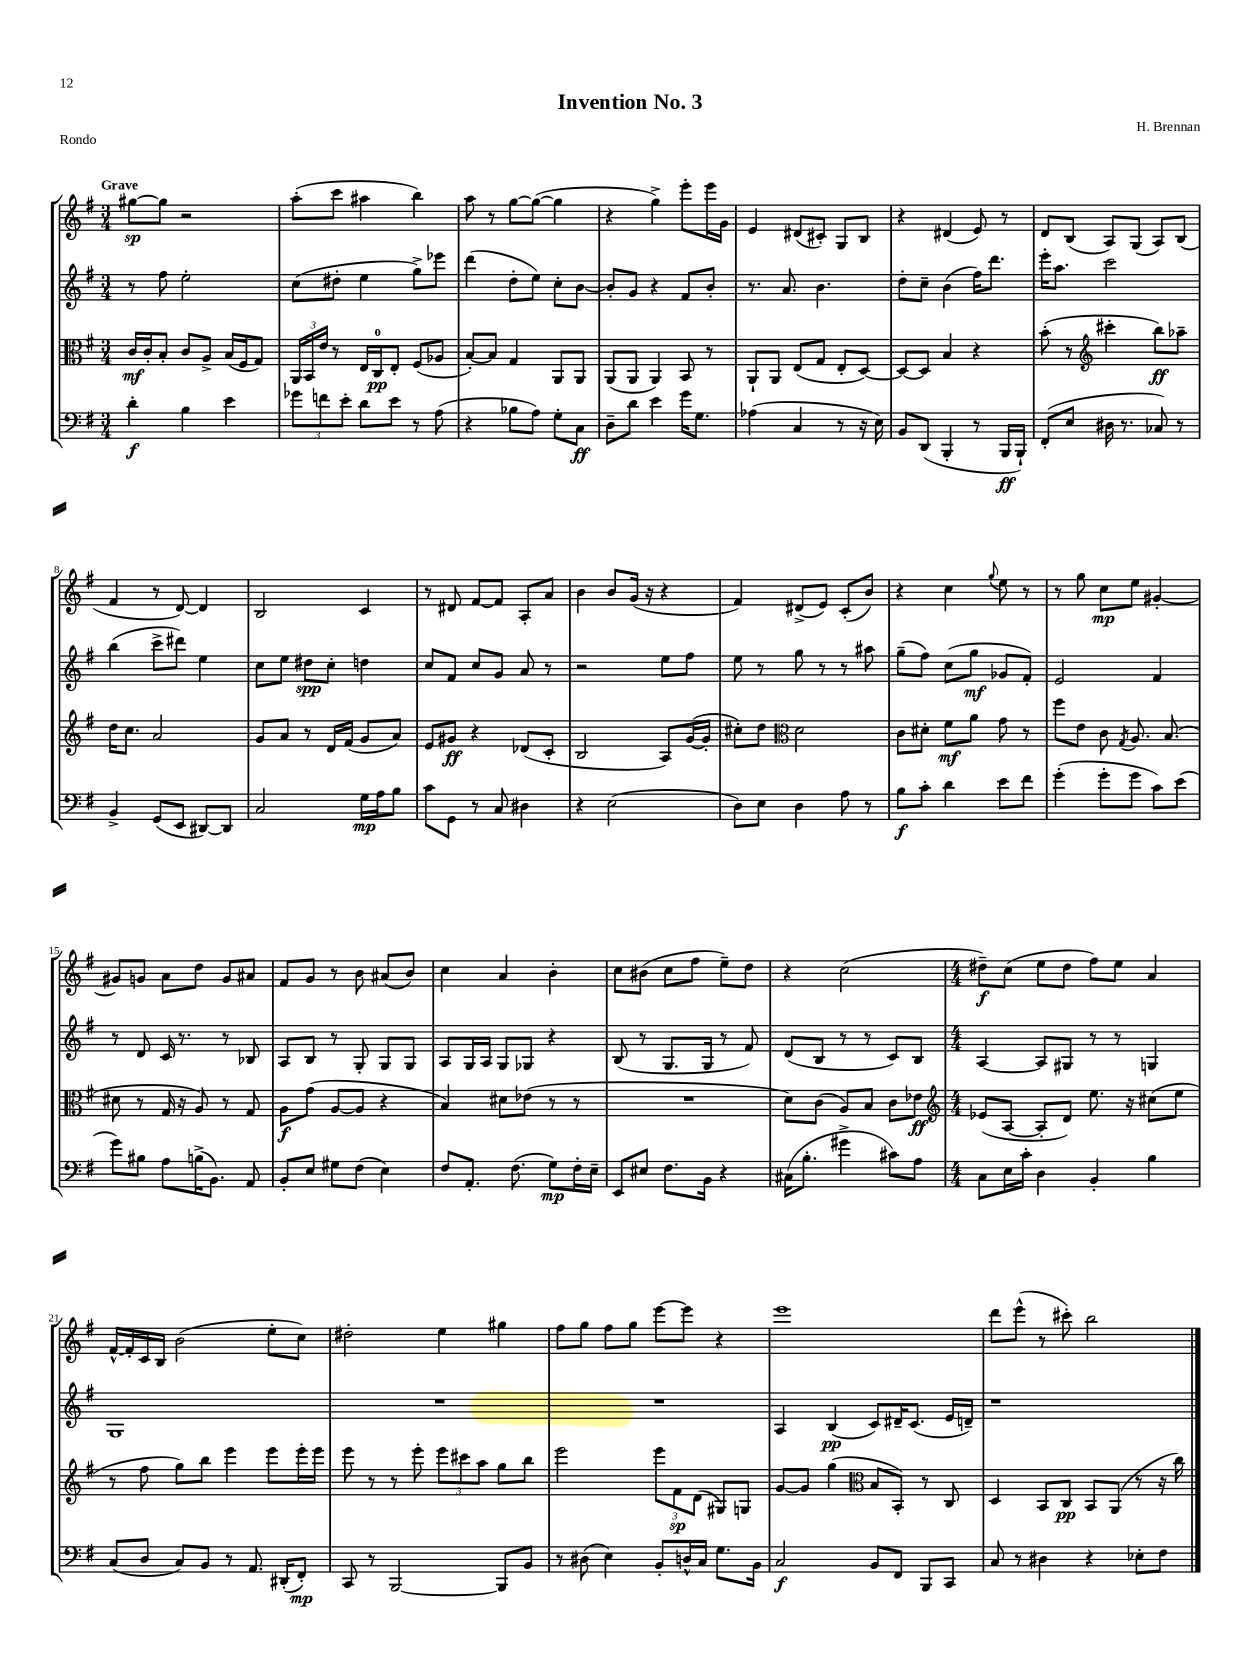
\header { title = "Invention No. 3" composer = "H. Brennan" piece = "Rondo" }
<<
\new StaffGroup <<
\new Staff = "s0" {
    \clef treble \key g \major \numericTimeSignature \time 3/4 \tempo "Grave"
    \autoBeamOff gis''8[~\sp gis''8] r2 |
    a''8[-.( c'''8] ais''4 b''4) |
    a''8 r8 g''8[~ g''8]~( g''4 |
    r4 g''4->) e'''8[-. e'''16 g'16] |
    e'4 dis'8[( cis'8]-.) g8[ b8] |
    r4 dis'4( e'8) r8 |
    d'8[ b8]( a8[) g8]( a8[) b8]( |
    fis'4 r8 d'8~) d'4 |
    b2 c'4 |
    r8 dis'8 fis'8[~ fis'8] a8[-. a'8] |
    b'4 b'8[ g'16]( r16 r4 |
    fis'4) dis'8[->( e'8]) c'8[-.( b'8]) |
    r4 c''4 \appoggiatura { g''8 } e''8 r8 |
    r8 g''8 c''8[\mp e''8] gis'4~-. |
    gis'8[ g'8] a'8[ d''8] g'8[ ais'8] |
    fis'8[ g'8] r8 b'8 ais'8[( b'8]) |
    c''4 a'4 b'4-. |
    c''8[ bis'8]( c''8[ fis''8] e''8[--) d''8] |
    r4 c''2( |
    \numericTimeSignature \time 4/4 dis''8[--\f) c''8]( e''8[ dis''8] fis''8[) e''8] a'4 |
    fis'16[~-^ fis'16-. c'16 b16] b'2( e''8[-. c''8]) |
    dis''2-. e''4 gis''4 |
    fis''8[ g''8] fis''8[ g''8] e'''8[~ e'''8] r4 |
    e'''1 |
    d'''8[ e'''8]-^( r8 cis'''8-.) b''2 \bar "|." |
}
\new Staff = "s1" {
    \clef treble \key g \major \numericTimeSignature \time 3/4
    \autoBeamOff r8 fis''8 e''2-. |
    c''8[( dis''8]-. e''4 g''8[->) ees'''8] |
    d'''4( d''8[-. e''8]) c''8[-. b'8]~ |
    b'8[-. g'8] r4 fis'8[ b'8]-. |
    r8. a'8. b'4. |
    d''8[-. c''8]-- b'4( fis''16[) d'''8.] |
    e'''16[-. a''8.] c'''2 |
    b''4( c'''8[-> dis'''8]) e''4 |
    c''8[ e''8] dis''8[\spp c''8]-. d''4 |
    c''8[ fis'8] c''8[ g'8] a'8 r8 |
    r2 e''8[ fis''8] |
    e''8 r8 g''8 r8 r8 ais''8 |
    g''8[--( fis''8]) c''8[( g''8]\mf ges'8[ fis'8]-.) |
    e'2 fis'4 |
    r8 d'8 c'16 r8. r8 bes8 |
    a8[ b8] r8 g8-. g8[ g8] |
    a8[ g16 a16] g8[ ges8] r4 |
    b8( r8 g8.[ g16] r8 fis'8) |
    d'8[( b8] r8 r8 c'8[) b8] |
    \numericTimeSignature \time 4/4 a4~ a8[ gis8] r8 r8 g4 |
    g1 |
    R1 |
    R1 |
    a4 b4\pp( c'8[) dis'16-- c'8.]( e'16[ d'16]--) |
    r1 \bar "|." |
}
\new Staff = "s2" {
    \clef alto \key g \major \numericTimeSignature \time 3/4
    \autoBeamOff c'16[\mf c'16-. b8]-. c'8[ a8]-> b16[( fis16 g8]) |
    \tuplet 3/2 { a,16[ b,16 e'16] } r8 e16[ c16-0\pp e8]-. fis8[( aes8] |
    b8[~-.) b8] g4 a,8[ a,8] |
    a,8[( a,8] a,4) b,8 r8 |
    a,8[-! a,8] e8[( g8] e8[-. d8]~) |
    d8[~ d8] b4 r4 |
    b'8-.( r8 \clef treble cis'''4-. b''8[\ff) aes''8]-- |
    d''16[ c''8.] a'2 |
    g'8[ a'8] r8 d'16[ fis'16]( g'8[ a'8]) |
    e'8[ gis'8]\ff r4 des'8[( c'8]-. |
    b2 a8[) g'16~( g'16]-. |
    cis''8[-.) d''8] \clef alto d'2 |
    c'8[ dis'8]-. fis'8[\mf a'8] g'8 r8 |
    fis''8[ e'8] c'8 \acciaccatura { g8 } a8. b8.( |
    dis'8 r8 g16 r16 a8) r8 g8 |
    a8[\f g'8]( a8[~ a8] r4 |
    b4) dis'8[ ees'8]( r8 r8 |
    R2. |
    d'8[) c'8]( a8[) b8] c'8[ ees'8]\ff |
    \numericTimeSignature \time 4/4 \clef treble ees'8[( a8]~ a8[-. d'8]) e''8. r16 cis''8[( e''8] |
    r8 fis''8 g''8[) b''8] e'''4 e'''8[ e'''16-. e'''16] |
    e'''8 r8 r8 e'''8-. \tuplet 3/2 { e'''8[ cis'''8 a''8] } g''8[ b''8] |
    e'''2 \tuplet 3/2 { e'''8[ fis'8\sp d'8]( } gis8[) g8] |
    g'8[~ g'8] g''4( \clef alto b8[ b,8]-.) r8 c8 |
    d4 b,8[ c8]\pp b,8[ a,8]( r8 r16 c''16) \bar "|." |
}
\new Staff = "s3" {
    \clef bass \key g \major \numericTimeSignature \time 3/4
    \autoBeamOff d'4-.\f b4 e'4 |
    \tuplet 3/2 { ges'8[ f'8 e'8]-. } d'8[ e'8] r8 a8( |
    r4 bes8[ a8]) g8[-. c8]\ff |
    d8[-- d'8] e'4 g'16[ g8.] |
    aes4( c4 r8 r16 e16) |
    b,8[ d,8]( b,,4-. r8 b,,16[\ff b,,16]-!) |
    fis,8[-.( e8] dis16 r8. ces8) r8 |
    b,4-> g,8[( e,8] dis,8[~) dis,8] |
    c2 g16[\mp a16 b8] |
    c'8[ g,8] r8 c8 dis4 |
    r4 e2( |
    d8[) e8] d4 a8 r8 |
    b8[\f c'8]-. d'4 e'8[ fis'8] |
    g'4-.( g'8[-. g'8] c'8[) e'8]( |
    g'8[) bis8] a8[ b16->( b,8.]) a,8 |
    b,8[-. e8] gis8[ fis8]( e4) |
    fis8[ a,8.]-. fis8.( g8[\mp) fis16-. e16]-- |
    e,8[ eis8] fis8.[ b,16] r4 |
    cis16[( b8.]-. gis'4-> cis'8[) a8] |
    \numericTimeSignature \time 4/4 c8[ e16 c'16]-. d4 b,4-. b4 |
    c8[( d8] c8[) b,8] r8 a,8. dis,16[-.( fis,8]-.\mp) |
    c,8 r8 b,,2~ b,,8[ b,8] |
    r8 dis8( e4) b,8[-. d16-^ c16] g8.[ b,16] |
    c2\f b,8[ fis,8] b,,8[ c,8] |
    c8 r8 dis4 r4 ees8[-. fis8] \bar "|." |
}
>>
>>
